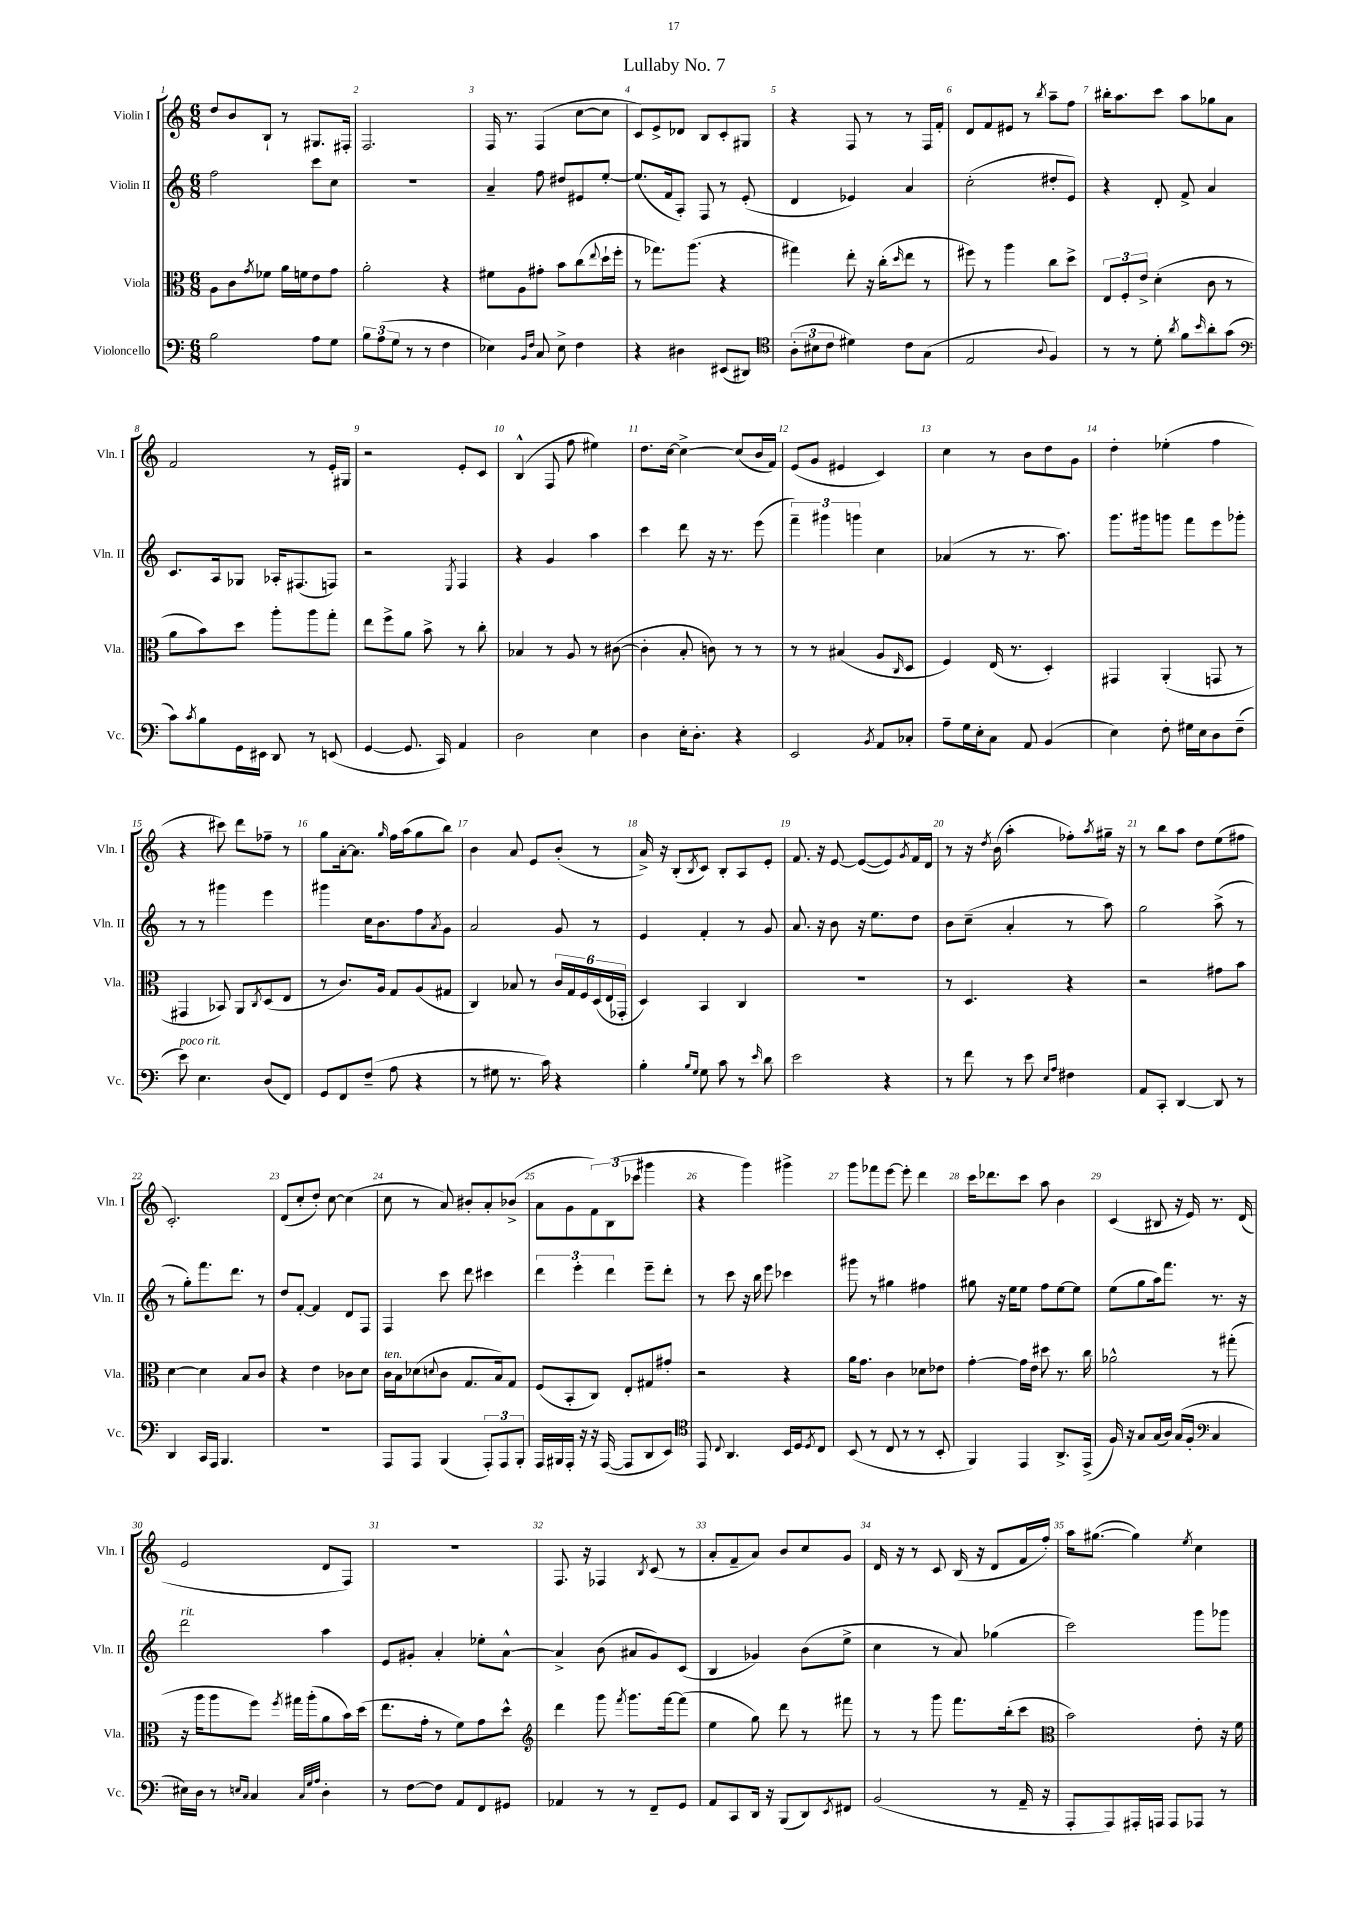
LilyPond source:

\header { title = "Lullaby No. 7" }
<<
\new StaffGroup <<
\new Staff = "s0" \with { instrumentName = "Violin I" shortInstrumentName = "Vln. I" } {
    \clef treble \key c \major \numericTimeSignature \time 6/8
    d''8 b'8 b8-! r8 gis8. fis16-. |
    f2. |
    f16 r8. f4( c''8~ c''8 |
    c'8) e'8-> des'8 b8 c'8-. gis8 |
    r4 f8 r8 r8 f16 f'16-. |
    d'8 f'8 eis'8 r8 \acciaccatura { b''8 } a''8-- f''8 |
    bis''16-. a''8. c'''8 a''8 ges''8 a'8 |
    f'2 r8 e'16-. gis16 |
    r2 e'8-. c'8 |
    b4-^( f8 f''8 eis''4) |
    d''8. c''16~ c''4~-> c''8( b'16 f'16) |
    e'8( g'8 eis'4 c'4) |
    c''4 r8 b'8 d''8 g'8 |
    d''4-. ees''4-.( f''4 |
    r4 cis'''8) d'''8 fes''8-- r8 |
    g''8 a'16~-. a'8. \grace { g''16 } f''16 a''16( g''8 b''8) |
    b'4 a'8 e'8 b'8-.( r8 |
    a'16->) r16 b8-.( \acciaccatura { b8 } c'8) b8-. a8 e'8-. |
    f'8. r16 e'8~ e'8~( e'8) \acciaccatura { g'8 } f'16 d'16 |
    r8 r16 \acciaccatura { d''8 } b'16( a''4-. fes''8-.) \acciaccatura { a''8 } gis''16-- r16 |
    r8 b''8 a''8 d''8 e''8( fis''8 |
    c'2.-.) |
    d'8( c''8-. d''8-.) c''8~ c''4( |
    c''8 r8 a'8) bis'8-. a'8-. bes'8->( |
    a'8 g'8 \tuplet 3/2 { f'8) b8( ces'''8 } gis'''4 |
    r4 g'''4) gis'''4-> |
    g'''8 fes'''8 e'''8~ e'''8-. d'''4 |
    c'''16 des'''8. c'''8 a''8 b'4 |
    c'4( bis8 r16 e'16) r8. d'16( |
    e'2 d'8 f8) |
    R2. |
    f8. r16 fes4 \acciaccatura { b8 } c'8( r8 |
    a'8-. f'8-- a'8) b'8 c''8 g'8 |
    d'16 r16 r8 c'8 b16( r16 d'8 f'16 f''16-.) |
    a''16 gis''8.~( gis''4) \acciaccatura { e''8 } c''4 \bar "|." |
}
\new Staff = "s1" \with { instrumentName = "Violin II" shortInstrumentName = "Vln. II" } {
    \clef treble \key c \major \numericTimeSignature \time 6/8
    f''2 c'''8 c''8 |
    R2. |
    a'4-- f''8 dis''8 eis'8 e''8~-. |
    e''8.( f'16 a8-.) f8 r8 e'8-.( |
    d'4 ees'4) a'4 |
    c''2-.( dis''8-. e'8) |
    r4 d'8-. f'8-> a'4 |
    c'8. a16 ges8 aes16-. fis8.( f8) |
    r2 \acciaccatura { e8 } f4 |
    r4 g'4 a''4 |
    c'''4 d'''8 r16 r8. e'''8( |
    \tuplet 3/2 { f'''4--) gis'''4 g'''4 } c''4 |
    aes'4( r8 r8. a''8.) |
    g'''8. gis'''16 g'''8 f'''8 e'''8 ges'''8-. |
    r8 r8 gis'''4 e'''4 |
    gis'''4 c''16 b'8. f''8 \acciaccatura { a'8 } g'8 |
    a'2 g'8 r8 |
    e'4 f'4-. r8 g'8 |
    a'8. r16 b'8 r16 e''8. d''8 |
    b'8 c''8--( a'4-. r8 a''8) |
    g''2 a''8->( r8 |
    r8 g''8-.) f'''8. d'''8. r8 |
    d''8 f'8~-. f'4 d'8 f8 |
    f4 c'''8 d'''8 cis'''4 |
    \tuplet 3/2 { d'''4 e'''4-. d'''4 } e'''8-- d'''8-. |
    r8 c'''8 r16 b''16 e'''8 ces'''4 |
    gis'''8 r8 gis''4 fis''4 |
    gis''8 r16 e''16 e''8 f''8 e''8~ e''8 |
    e''8( g''8 a''16) f'''8. r8. r16 |
    d'''2^\markup { \italic "rit." } a''4 |
    e'8 gis'8-. a'4-. ees''8-. a'8~-^ |
    a'4-> b'8( ais'8 g'8) c'8( |
    b4 ges'4) b'8( e''8-> |
    c''4 r8 a'8) ges''4( |
    c'''2) g'''8 ges'''8 \bar "|." |
}
\new Staff = "s2" \with { instrumentName = "Viola" shortInstrumentName = "Vla." } {
    \clef alto \key c \major \numericTimeSignature \time 6/8
    a8 c'8 \acciaccatura { g'8 } fes'8 a'16 f'16 e'8 g'8 |
    a'2-. r4 |
    fis'8 a8 gis'8-. b'8 c''8( \appoggiatura { e''8 } d''16-! f''16-. |
    r8 ges''8.) a''8.( r4 |
    gis''4) e''8-. r16 c''16-.( \grace { d''16 } e''8 r8 |
    fis''8) r8 a''4 c''8 d''8-> |
    \tuplet 3/2 { e8 f8-. e'8-> } d'4-.( c'8 r8 |
    a'8 b'8) d''8 a''8-. a''8 g''8-. |
    e''8 f''8-> a'8 b'8-> r8 c''8-. |
    bes4 r8 a8 r8 cis'8~( |
    cis'4-. b8-. c'8) r8 r8 |
    r8 r8 bis4( a8 \grace { c16 } d8 |
    f4) e16( r8. d4-.) |
    gis,4 a,4-.( g,8 r8 |
    gis,4 bes,8) a,8 \acciaccatura { c8 } d8( e8 |
    r8 c'8.) a16 g8 a8( gis8 |
    c4) bes8 r8 \tuplet 6/4 { c'16 g16 f16 d16( e16 ges,16-. } |
    d4) b,4 c4 |
    R2. |
    r8 d4. r4 |
    r2 gis'8 b'8 |
    d'4~ d'4 b8 c'8 |
    r4 e'4 ces'8 d'8 |
    c'16^\markup { \italic "ten." } b16 des'8( \appoggiatura { d'8 } c'8 g8. b16) g8 |
    f8( b,8-. c8) e8-. gis8 gis'8-. |
    r2 r4 |
    a'16 g'8. c'4 des'8 ees'8 |
    g'4~-. g'16 e'16 dis''8 r8. c''16 |
    aes'2-^ r8 gis''8-.( |
    r16 a''16 a''8 f''8) \acciaccatura { f''8 } gis''16 a''16-.( a'8 b'16) d''16( |
    e''8. g'16-. r8 f'8) g'8 d''8-^ |
    \clef treble d'''4 g'''8 \acciaccatura { f'''8 } g'''8. f'''16~ f'''8( |
    e''4 g''8) d'''8 r8 fis'''8 |
    r8 r8 g'''8 f'''8. b''16-.( c'''8 |
    \clef alto b'2) e'8-. r16 f'16 \bar "|." |
}
\new Staff = "s3" \with { instrumentName = "Violoncello" shortInstrumentName = "Vc." } {
    \clef bass \key c \major \numericTimeSignature \time 6/8
    b2 a8 g8 |
    \tuplet 3/2 { b8 a8( g8 } r8 r8 f4 |
    ees4) \grace { b,16 f16 } c8 ees8-> f4 |
    r4 dis4 eis,8( dis,8) |
    \clef tenor \tuplet 3/2 { a8-.( bis8 c'8 } dis'4) c'8 g8( |
    e2 \appoggiatura { a8 } f4) |
    r8 r8 d'8-. \acciaccatura { a'8 } f'8 \grace { b'16 } a'8-. g'8( |
    \clef bass c'8) \acciaccatura { c'8 } b8 g,16 eis,16 d,8 r8 e,8( |
    g,4~ g,8. c,16) a,4 |
    d2 e4 |
    d4 e16-. d8.-. r4 |
    e,2 \acciaccatura { b,8 } a,8 ces8-. |
    a8-- g16 e16-. c8 a,8 b,4( |
    e4) f8-. gis16 e16 d8 f8--( |
    e'8^\markup { \italic "poco rit." }) e4. d8( f,8) |
    g,8 f,8 f8--( a8 r4 |
    r8 gis8 r8. c'16) r4 |
    b4-. \grace { b16 g16 } g8 c'8 r8 \grace { e'16 } d'8 |
    e'2 r4 |
    r8 f'8 r8 e'8 \grace { e16 a16 } fis4 |
    a,8 c,8-. d,4~ d,8 r8 |
    d,4 c,16 a,,16 b,,4. |
    R2. |
    a,,8 a,,8 b,,4( \tuplet 3/2 { a,,8-.) a,,8 b,,8-. } |
    a,,16 bis,,16 a,,16-. r16 r16 a,,16~( a,,8 d,8 e,8) |
    \clef tenor e,8 \appoggiatura { c8 } a,4. b,16 d16 \acciaccatura { d8 } c8 |
    b,8( r8 c8 r8 r8 b,8-. |
    f,4) e,4 a,8.-> e,16->( |
    f16) r16 g8 g16( a16) g16( f16-. \clef bass c4 |
    eis16) d16 r8 \grace { e16 c16 } c4 \grace { c32 g32 a32 } d4-. |
    r8 f8~ f8 a,8 f,8 gis,8 |
    aes,4 r8 r8 f,8-- g,8 |
    a,8 c,8 d,16 r16 b,,8( d,8) \acciaccatura { e,8 } fis,8 |
    b,2( r8 a,16-- r16 |
    a,,8-. a,,8) ais,,16-. a,,16 a,,8 aes,,8 r8 \bar "|." |
}
>>
>>
\layout { \context { \Score \override BarNumber.break-visibility = ##(#f #t #t) barNumberVisibility = #all-bar-numbers-visible } }
